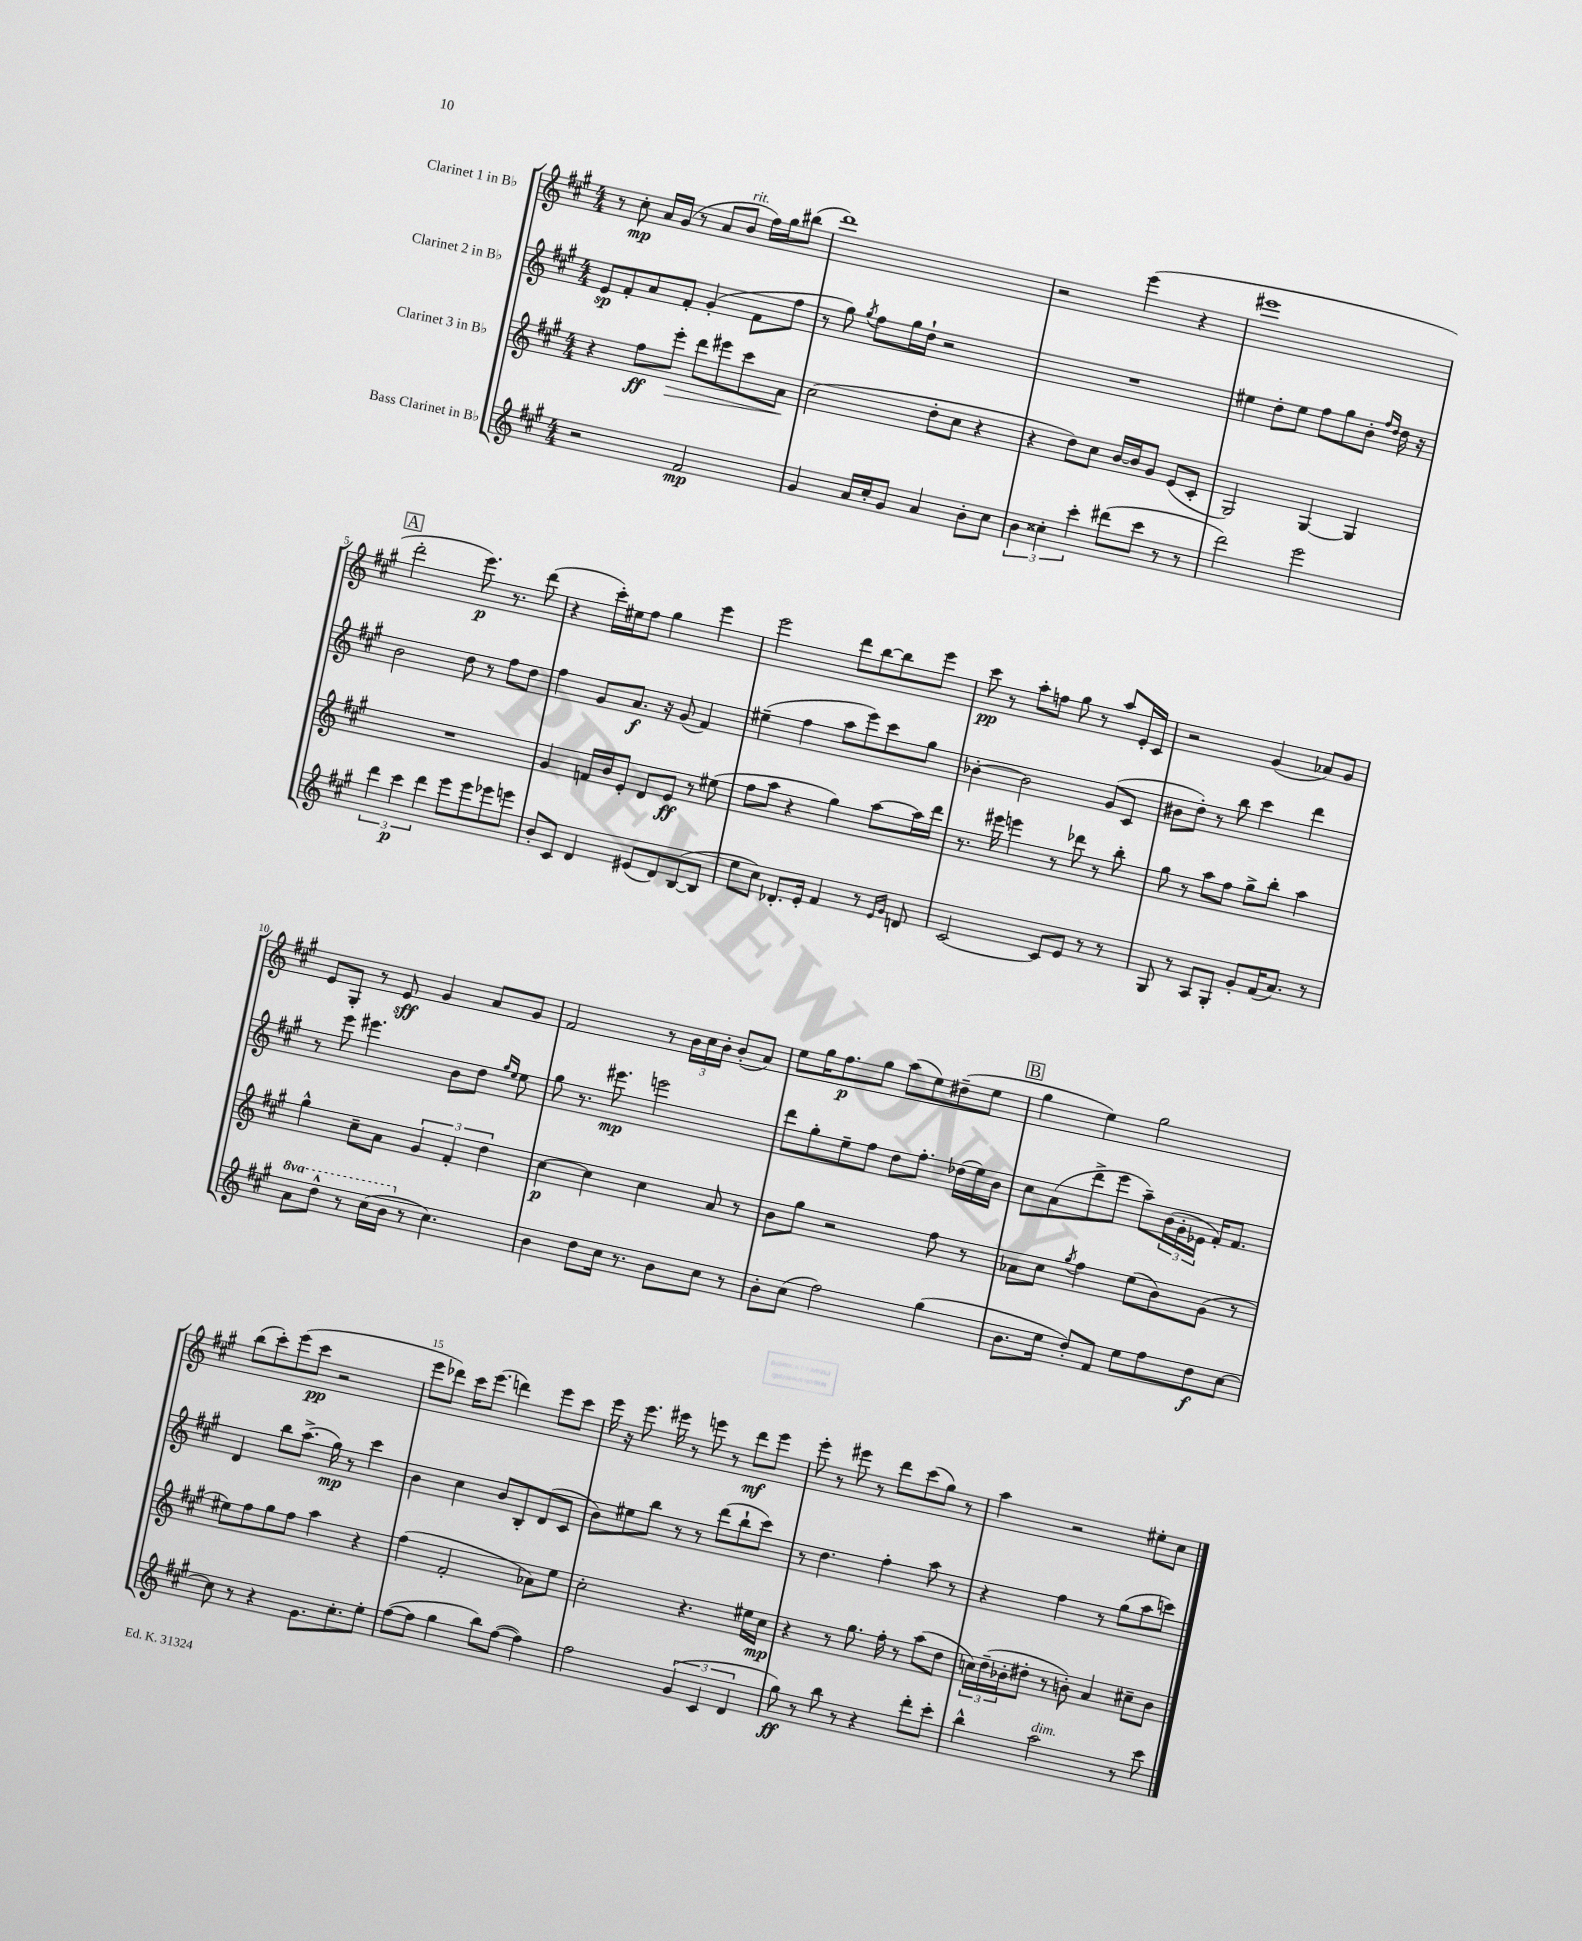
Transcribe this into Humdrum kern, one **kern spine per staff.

**kern	**dynam	**kern	**dynam	**kern	**dynam	**kern	**dynam
*part4	*part4	*part3	*part3	*part2	*part2	*part1	*part1
*staff4	*staff4	*staff3	*staff3	*staff2	*staff2	*staff1	*staff1
*I"Bass Clarinet in B♭	*	*I"Clarinet 3 in B♭	*	*I"Clarinet 2 in B♭	*	*I"Clarinet 1 in B♭	*
*clefG2	*	*clefG2	*	*clefG2	*	*clefG2	*
*k[f#c#g#]	*	*k[f#c#g#]	*	*k[f#c#g#]	*	*k[f#c#g#]	*
*M4/4	*	*M4/4	*	*M4/4	*	*M4/4	*
=1	=1	=1	=1	=1	=1	=1	=1
2r	.	4r	.	8e/L	sp	8r	.
.	.	.	.	8f#'/	.	8cc#'\	mp
.	.	8ff#\L	ff	8a/	.	16a/LL	.
.	.	.	.	.	.	(16g#/JJ	.
!	!	!	!LO:HP:b	!	!	!	!
.	.	8eee'\J	>	8f#'/J	.	8r	.
2f#/	mp	8ddd\L	.	(4g#'/	.	8a/L	.
!	!	!	!	!	!	!LO:TX:a:i:t=rit.	!
.	.	8eee#X\	.	.	.	8b/J	.
.	.	8ccc#\	.	8f#\L	.	16ff#\LL)	.
.	.	.	.	.	.	16gg#\J	.
.	.	8a\J	.	8ff#\J	.	(8bb#X\J	.
.	.	.	]	.	.	.	.
=2	=2	=2	=2	=2	=2	=2	=2
4g#/	.	(2cc#\	.	8r	.	1ddd)	.
.	.	.	.	8gg#\)	.	.	.
.	.	.	.	8qgg#/	.	.	.
16a/LL	.	.	.	8ff#\L	.	.	.
16cc#'/J	.	.	.	.	.	.	.
8g#/J	.	.	.	16gg#\L	.	.	.
.	.	.	.	16dd`\JJ	.	.	.
4a/	.	8dd'\L	.	2r	.	.	.
.	.	8cc#\J	.	.	.	.	.
8b'\L	.	4r	.	.	.	.	.
8cc#\J	.	.	.	.	.	.	.
=3	=3	=3	=3	=3	=3	=3	=3
6b\	.	4r	.	1r	.	2r	.
6cc##X'\	.	.	.	.	.	.	.
.	.	8dd\L)	.	.	.	.	.
6ccc#'\	.	.	.	.	.	.	.
.	.	8cc#\J	.	.	.	.	.
(8ddd#X\L	.	[16b/LL	.	.	.	(4eee\	.
.	.	16b/J]	.	.	.	.	.
8ccc#\J	.	8g#/J	.	.	.	.	.
8r	.	(8e/L	.	.	.	4r	.
8r	.	8c#'/J	.	.	.	.	.
=4	=4	=4	=4	=4	=4	=4	=4
2ddd\)	.	2G#/)	.	4ee#X\	.	1eee#X	.
.	.	.	.	8dd'\L	.	.	.
.	.	.	.	8ee#\J	.	.	.
2eee\	.	[4G#/	.	8ff#\L	.	.	.
.	.	.	.	8gg#\	.	.	.
.	.	4G#/]	.	8b'\J	.	.	.
.	.	.	.	16qqff#/LL	.	.	.
.	.	.	.	16qqdd/JJ	.	.	.
.	.	.	.	16dd\	.	.	.
.	.	.	.	16r	.	.	.
!!LO:LB:g=z
!!LO:REH:place=s1:t=A
=5	=5	=5	=5	=5	=5	=5	=5
6ddd\	.	1r	.	2b\	.	2ddd'\	.
6ccc#\	p	.	.	.	.	.	.
6ddd\	.	.	.	.	.	.	.
8eee\L	.	.	.	8dd\	.	8.eee\)	p
8eee\	.	.	.	8r	.	.	.
.	.	.	.	.	.	8.r	.
8eee-X\	.	.	.	8ff#\L	.	.	.
8eeen\J	.	.	.	8dd\J	.	(8ddd\	.
=6	=6	=6	=6	=6	=6	=6	=6
8b'/L	.	4g#/	.	4ff#\	.	4r	.
8c#/J	.	.	.	.	.	.	.
4d/	.	16fn/LL	.	8g#/L	.	16ccc#'\LL)	.
.	.	16b/J	.	.	.	16ee#X\J	.
.	.	8e'/J	.	8.a/J	f	8ff#\J	.
(8e#X/L	.	8d/L	.	.	.	4gg#\	.
.	.	.	.	16r	.	.	.
8d/)	.	8e/J	ff	(8g#/	.	.	.
([8B/	.	8r	.	4f#/)	.	4eee\	.
8B/J]	.	(8ee#X\	.	.	.	.	.
=7	=7	=7	=7	=7	=7	=7	=7
8ee\L	.	8ff#\L	.	(4ee#X~\	.	2eee\	.
8cc#\J)	.	8aa\J	.	.	.	.	.
8.d-X'/L	.	4r	.	4ff#\	.	.	.
16e'/Jk	.	.	.	.	.	.	.
4f#/	.	4gg#\)	.	8aa\L	.	8ddd\L	.
.	.	.	.	8eee\)	.	[8bb\	.
8r	.	[8aa\L	.	8ccc#\	.	8bb\]	.
16qqe/LL	.	.	.	.	.	.	.
16qqg#/JJ	.	.	.	.	.	.	.
8dn/	.	16aa\L]	.	8gg#\J	.	8eee\J	.
.	.	16ddd\JJ	.	.	.	.	.
=8	=8	=8	=8	=8	=8	=8	=8
[2c#/	.	8.r	.	[4b-X'\	.	8ccc#\	pp
.	.	.	.	.	.	8r	.
.	.	16eee#X\	.	.	.	.	.
.	.	4eeen\	.	2b-\]	.	8aa'\L	.
.	.	.	.	.	.	8ffn\J	.
8c#/L]	.	8r	.	.	.	8gg#\	.
8e/J	.	8ddd-X\	.	.	.	8r	.
8r	.	8r	.	(8g#/L	.	8aa/L	.
8r	.	8bb'\	.	8c#/J	.	16e'/L	.
.	.	.	.	.	.	16c#/JJ	.
=9	=9	=9	=9	=9	=9	=9	=9
8G#/	.	8gg#\	.	8b#X\L	.	2r	.
8r	.	8r	.	8dd'\J)	.	.	.
8A/L	.	8aa\L	.	8r	.	.	.
8G#'/J	.	8ff#\J	.	8bb\	.	.	.
8g#'/L	.	8gg#^\L	.	4ccc#\	.	(4g#/	.
(16f#/K	.	8bb'\J	.	.	.	.	.
8.a/J)	.	.	.	.	.	.	.
.	.	4aa\	.	4ddd\	.	8a-X/L)	.
8r	.	.	.	.	.	8g#/J	.
!!LO:LB:g=z
=10	=10	=10	=10	=10	=10	=10	=10
*8va	*	*	*	*	*	*	*
8aa\L	.	4gg#^^\	.	8r	.	8e/L	.
8ddd^^\J	.	.	.	8eee\	.	8G#'/J	.
8r	.	8cc#~\L	.	4.eee#X\	.	8r	.
(16ccc#\LL	.	8a\J	.	.	.	8e/	sff
16bb\JJ	.	.	.	.	.	.	.
*X8va	*	*	*	*	*	*	*
8r	.	6g#/	.	.	.	4g#/	.
4.cc#\)	.	.	.	8b\L	.	.	.
.	.	6f#'/	.	.	.	.	.
.	.	.	.	8dd\J	.	8a/L	.
.	.	6dd\	.	.	.	.	.
.	.	.	.	16qqgg#/LL	.	.	.
.	.	.	.	16qqee/JJ	.	.	.
.	.	.	.	8ee\	.	8g#/J	.
=11	=11	=11	=11	=11	=11	=11	=11
4b\	.	[4cc#\	p	8gg#\	.	2f#/	.
.	.	.	.	8.r	.	.	.
8dd\L	.	4cc#\]	.	.	.	.	.
.	.	.	.	8.eee#X\	mp	.	.
16cc#\Jk	.	.	.	.	.	.	.
8.r	.	.	.	.	.	.	.
.	.	4cc#\	.	2eeen\	.	8r	.
8b\L	.	.	.	.	.	24b\LL	.
.	.	.	.	.	.	24cc#\	.
.	.	.	.	.	.	24b'\JJ	.
8cc#\J	.	8a/	.	.	.	(8b'/L	.
8r	.	8r	.	.	.	8a/J)	.
=12	=12	=12	=12	=12	=12	=12	=12
8b'\L	.	8b\L	.	8ddd\L	.	8ee\L	.
(8cc#\J	.	8gg#\J	.	8gg#'\	.	16gg#\K	.
.	.	.	.	.	.	8.ff#\	p
2ff#\)	.	2r	.	8ee~\	.	.	.
.	.	.	.	8ff#\J	.	8gg#\J	.
.	.	.	.	8dd\L	.	(8aa\L	.
.	.	.	.	8.ff#'\J	.	8ee\)	.
(4gg#\	.	8ff#\	.	.	.	(8dd#X~\	.
.	.	.	.	(16dd-X\LL	.	.	.
.	.	8r	.	16ee\)	.	8ee\J	.
.	.	.	.	16b\JJ	.	.	.
!!LO:REH:place=s1:t=B
=13	=13	=13	=13	=13	=13	=13	=13
8.b\L	.	8a-X\L	.	8cc#\L	.	4gg#\	.
.	.	8cc#\J	.	(8a\	.	.	.
16ee\Jk	.	.	.	.	.	.	.
.	.	8qgg#/	.	.	.	.	.
8dd'/L)	.	4ff#\	.	8ddd^\	.	4ee\)	.
8f#/J	.	.	.	8eee\J	.	.	.
8ee\L	.	(8ee\L	.	8aa~\L)	.	2gg#\	.
8ff#\	.	8b\)	.	(24b\L	.	.	.
.	.	.	.	24g#'\	.	.	.
.	.	.	.	24e-X\JJ	.	.	.
8dd\	f	(8g#\J	.	16f#'/KL)	.	.	.
.	.	.	.	8.f#/J	.	.	.
[8cc#\J	.	8r	.	.	.	.	.
!!LO:LB:g=z
=14	=14	=14	=14	=14	=14	=14	=14
8cc#\]	.	8ee#X\L)	.	4d/	.	(8bb\L	.
8r	.	8ff#\	.	.	.	8ccc#'\)	.
4r	.	8gg#\	.	8bb\L	.	(8eee\	.
.	.	8ff#\J	.	(8.aa^\J	.	8ccc#\J	pp
8.g#\L	.	4aa\	.	.	.	2r	.
.	.	.	.	16gg#\)	mp	.	.
.	.	.	.	8r	.	.	.
8.cc#'\	.	.	.	.	.	.	.
.	.	4r	.	4ccc#\	.	.	.
8ee'\J	.	.	.	.	.	.	.
=15	=15	=15	=15	=15	=15	=15	=15
([8ff#\L	.	(4ff#\	.	4b\	.	8eee\L	.
8ff#\J]	.	.	.	.	.	8ddd-X\J)	.
4gg#\	.	2f#'/	.	4cc#\	.	16ccc#\KL	.
.	.	.	.	.	.	(8.eee\J	.
8bb\L)	.	.	.	8b/L	.	4dddn\)	.
([8ff#\J	.	.	.	8B'/	.	.	.
4ff#\])	.	8a-X\L)	.	(8d/	.	8eee\L	.
.	.	8ee\J	.	8c#/J	.	8ccc#\J	.
=16	=16	=16	=16	=16	=16	=16	=16
2ff#\	.	2cc#'\	.	8b\L)	.	16eee\	.
.	.	.	.	.	.	16r	.
.	.	.	.	8ee#X\	.	8.eee\	.
.	.	.	.	8bb\J	.	.	.
.	.	.	.	.	.	16eee#X\	.
.	.	.	.	8r	.	8r	.
(6g#/	.	4.r	.	8r	.	8eeen\	.
.	.	.	.	(8ddd\L	.	8r	.
6c#/	.	.	.	.	.	.	.
.	.	.	.	8bb`\	.	8ddd\L	mf
6d/	.	.	.	.	.	.	.
.	.	16ee#X\LL	.	8ccc#\J)	.	8eee\J	.
.	.	16cc#\JJ	mp	.	.	.	.
=17	=17	=17	=17	=17	=17	=17	=17
8gg#\)	ff	4r	.	8r	.	8eee'\	.
8r	.	.	.	4.dd\	.	8r	.
8bb\	.	8r	.	.	.	8eee#X\	.
8r	.	8.gg#\	.	.	.	8r	.
4r	.	.	.	4ff#'\	.	8ddd\L	.
.	.	16ff#'\	.	.	.	.	.
.	.	8r	.	.	.	(8ccc#\	.
8ddd'\L	.	(8aa\L	.	8aa\	.	8gg#\J)	.
8ccc#'\J	.	8dd\J	.	8r	.	8r	.
=18	=18	=18	=18	=18	=18	=18	=18
4bb^^\	.	24ccn\LL)	.	4r	.	4aa\	.
.	.	(24dd~\	.	.	.	.	.
.	.	24b-X'\J	.	.	.	.	.
.	.	8dd#X'\J	.	.	.	.	.
!LO:TX:a:i:t=dim.	!	!	!	!	!	!	!
2aa\	.	8r	.	4ff#\	.	2r	.
.	.	8bn'\)	.	.	.	.	.
.	.	4a/	.	8r	.	.	.
.	.	.	.	(8gg#\L	.	.	.
8r	.	8cc#X~\L	.	8aa\	.	8ee#X'\L	.
8ccc#\	.	8b\J	.	8cccn\J)	.	8cc#\J	.
==	==	==	==	==	==	==	==
*-	*-	*-	*-	*-	*-	*-	*-
